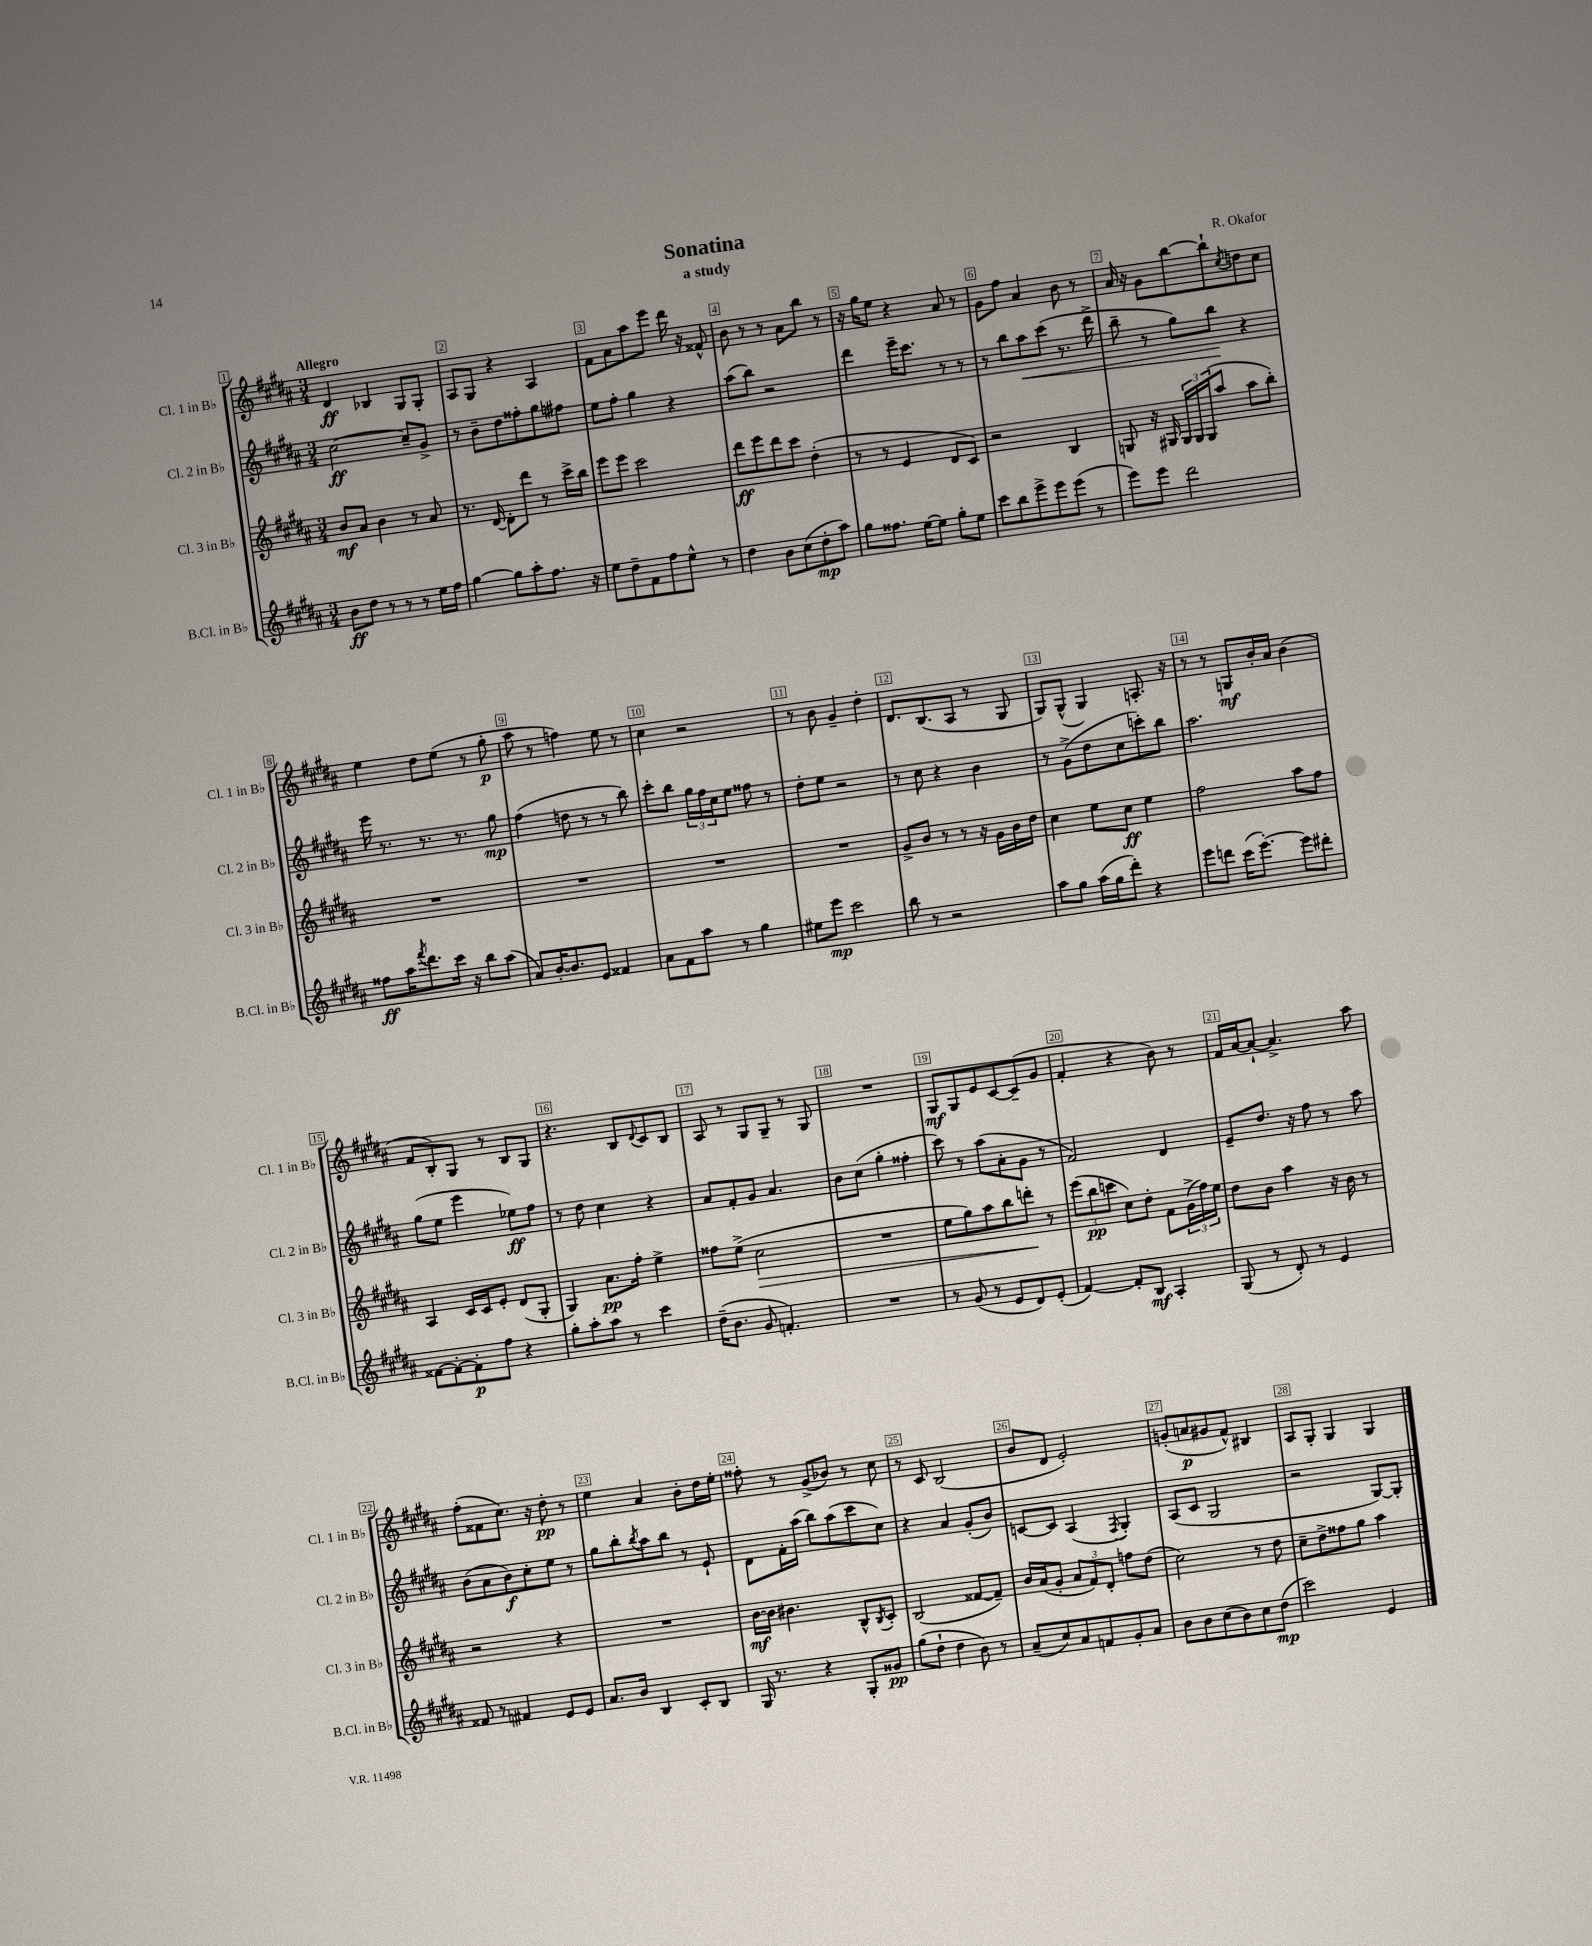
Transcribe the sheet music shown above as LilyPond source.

\header { title = "Sonatina" composer = "R. Okafor" subtitle = "a study" }
<<
\new StaffGroup <<
\new Staff = "s0" \with { instrumentName = "Cl. 1 in Bb" shortInstrumentName = "Cl. 1 in Bb" } {
    \clef treble \key b \major \numericTimeSignature \time 3/4 \tempo "Allegro"
    dis'4\ff bes4 gis8 gis8-. |
    ais8 gis8 r4 ais4 |
    fis'8 ais'8 ais''8 e'''8 dis'''16 r16 fisis'8-^ |
    b'8 r8 r8 ais'8 b''8 r8 |
    r16 gis''16 e''8 r4 ais'8 r8 |
    gis'8 fis''8 ais'4 b'8 r8 |
    ais'16 r16 gis'8 b''8~ b''8-! \acciaccatura { cis''8 } d''8 cis''8 |
    e''4 dis''8 e''8( r8 gis''8-.\p |
    ais''8 r8 f''4) e''8 r8 |
    cis''4 r2 |
    r8 b'8 gis'4-- dis''4-. |
    dis'8. b8.( ais8 r8 gis8 |
    gis8) gis8-^( gis4) a8.-. r16 |
    r8 r8 g8\mf b'16-. ais'16 b'4( |
    fis'8 b8-.) gis8 r8 b8 gis8 |
    r4. b8 \appoggiatura { dis'8 } cis'8 b8 |
    ais8 r8 gis8 gis8-- r8 gis8 |
    R2. |
    gis8\mf gis8 e'8 cis'8~ cis'8--( gis'8 |
    fis'4-. r4 b'8) r8 |
    fis'16 ais'16~ ais'8~-! ais'4.-> ais''8 |
    fis''8-.( fisis'8 cis''8.) r16 dis''8-.\pp r8 |
    e''4 ais'4 b'8-. dis''16 e''16-. |
    fisis''8-. r8 gis'8->( bes'8) r8 cis''8 |
    r8 cis'8 b2( |
    b'8 dis'8 e'2-.) |
    g'8-.( a'8\p gis'8 fis'8-^) bis4 |
    ais8 gis8-. gis4 gis4 \bar "|." |
}
\new Staff = "s1" \with { instrumentName = "Cl. 2 in Bb" shortInstrumentName = "Cl. 2 in Bb" } {
    \clef treble \key b \major \numericTimeSignature \time 3/4
    cis''2~\ff cis''8-- gis'8-> |
    r8 b'8-- dis''8 fisis''8-. gis''8 fis''8 |
    e''8 fis''8-. gis''4 r4 |
    ais''8( b''8) r2 |
    dis'''4 e'''16-- cis'''8. r8 r8 |
    r8 b''8 ais''8\< cis'''8( r8. dis'''16-> |
    b''8-- r8 gis''8) b''8\! r4 |
    e'''16 r8. r8. r8. gis''8\mp |
    fis''4( d''8 r8 r8 b''8) |
    cis'''8-. b''8 \tuplet 3/2 { gis''16 fis''16 cis''16 } e''8 fisis''8 r8 |
    dis''8-. e''8 r2 |
    r8 cis''8 r4 b'4 |
    r8 gis'8->( dis''8 cis''8 c'''8-.) b''8 |
    ais''2. |
    gis''8( e''8 e'''4 ees''8\ff) fis''8 |
    r8 dis''8 cis''4 r4 |
    ais'8 fis'8-. gis'8 ais'4. |
    b'8 cis''8( gis''4-. fisis''4-. |
    cis'''8) r8 ais''8( ais'8-. gis'8 r8 |
    fis'2) dis'4 |
    e'8-- dis''8. r16 fis''8 r8 ais''8 |
    b'8( ais'8 b'8\f) cis''8-. e''8 r8 |
    gis''8 b''8-. \acciaccatura { b''8 } ais''8 b''8 r8 e'8-! |
    dis'8 fis'16-. ais''16( b''8) ais''8( cis'''8 cis''8) |
    r4 ais'4 gis'8-.( b'8) |
    c'8~ c'8 ais4( \acciaccatura { fis8 } gis4-.) |
    ais8( cis'8 gis2 |
    r2 gis8~) gis8-. \bar "|." |
}
\new Staff = "s2" \with { instrumentName = "Cl. 3 in Bb" shortInstrumentName = "Cl. 3 in Bb" } {
    \clef treble \key b \major \numericTimeSignature \time 3/4
    b'8\mf ais'8 b'4 r8 ais'8 |
    r8. dis'16~ dis'8-. dis'''8 r8 cis'''16-> b''16 |
    e'''8 e'''8 cis'''2 |
    dis'''8\ff e'''8 dis'''8 cis'''8 dis''4-.( |
    r8 r8 e'4 dis'8 cis'8) |
    r2 b4 |
    g8 r16 gis16 \tuplet 3/2 { gis16 gis16 gis16( } ais''8 ais''8 b''8-.) |
    R2. |
    R2. |
    R2. |
    R2. |
    gis'8-> b'8 r8 r8 r16 gis'16 b'16 dis''16 |
    cis''4 e''8 cis''8\ff e''4 |
    fis''2 ais''8 fis''8 |
    ais4 cis'16 cis'16 e'8-. dis'8( gis8-. |
    gis4) ais'8.\pp fis''16-. e''4-> |
    fisis''8 e''8->( cis''2\> |
    R2. |
    e''8 gis''8) ais''8 b''8 d'''8-.\! r8 |
    \tuplet 3/2 { e'''8( b''8\pp c'''8 } cis''8) dis''8-. fis'8 \tuplet 3/2 { gis'16->( fis''16) e''16 } |
    dis''8 b'8 ais''4 r16 b'16 r8 |
    r2 r4 |
    R2. |
    b'16~\mf b'16 bis'4. b8-^ \acciaccatura { b8 } cis'8-. |
    b2( fisis'8~ fisis'8--) |
    b'16 ais'16( gis'8-. \tuplet 3/2 { ais'8 fis'8) dis'8-. } f''8 dis''8( |
    cis''2) r8 dis''8 |
    cis''8-- dis''8-> fisis''8 gis''8 ais''4 \bar "|." |
}
\new Staff = "s3" \with { instrumentName = "B.Cl. in Bb" shortInstrumentName = "B.Cl. in Bb" } {
    \clef treble \key b \major \numericTimeSignature \time 3/4
    b'8\ff dis''8 r8 r8 r8 e''16 fis''16 |
    gis''4~ gis''8 ais''8-. fis''8. r16 |
    e''8 dis''8-- fis'8 fis''8 e''8-^ r8 |
    dis''4 b'8 cis''8( dis''8-.\mp ais''8) |
    gis''8 fisis''8. e''16~ e''8 gis''8-. e''8 |
    cis'''8 b''8 e'''8-> e'''8 e'''8( r8 |
    e'''8) e'''8 dis'''2 |
    fisis''8\ff ais''16 \acciaccatura { fis'''8 } dis'''8. cis'''16 r16 b''8 ais''8( |
    ais'8) b'16~-. b'8. e'8 fisis'4 |
    ais'8 fis'8 ais''8 r8 gis''4 |
    eis''8 e'''8\mp cis'''2 |
    b''8 r8 r2 |
    ais''8 gis''8 ais''16( gis''16 dis'''8-.) r4 |
    e'''8 d'''8 cis'''16( e'''8.~-.) e'''8 dis'''8-. |
    fisis'8~ fisis'8~-. fisis'8-.\p fis''8 r4 |
    gis''8-. ais''8-. ais''8 r8 cis'''4 |
    dis''16--( b'8. gis'8 f'4.-.) |
    R2. |
    r8 gis'8( r8 e'8 dis'8) e'8-.( |
    fis'4~) fis'8-. b8\mf ais4-. |
    gis8( r8 dis'8-.) r8 e'4 |
    fisis'8 r8 fis'4 e'8 e'8 |
    ais'8. b'16 b4 cis'8-. b8 |
    gis16 r8. r4 gis8-. gisis'8\pp |
    gis''8( dis''8-! dis''4 b'8) r8 |
    ais'8--( cis''8) ais'8 f'8 gis'8-. ais'8 |
    b'8 b'8 cis''8( b'8) cis''8 dis''8\mp( |
    cis'''2) e'4 \bar "|." |
}
>>
>>
\layout { \context { \Score \override BarNumber.break-visibility = ##(#f #t #t) barNumberVisibility = #all-bar-numbers-visible \override BarNumber.stencil = #(make-stencil-boxer 0.1 0.3 ly:text-interface::print) } }
